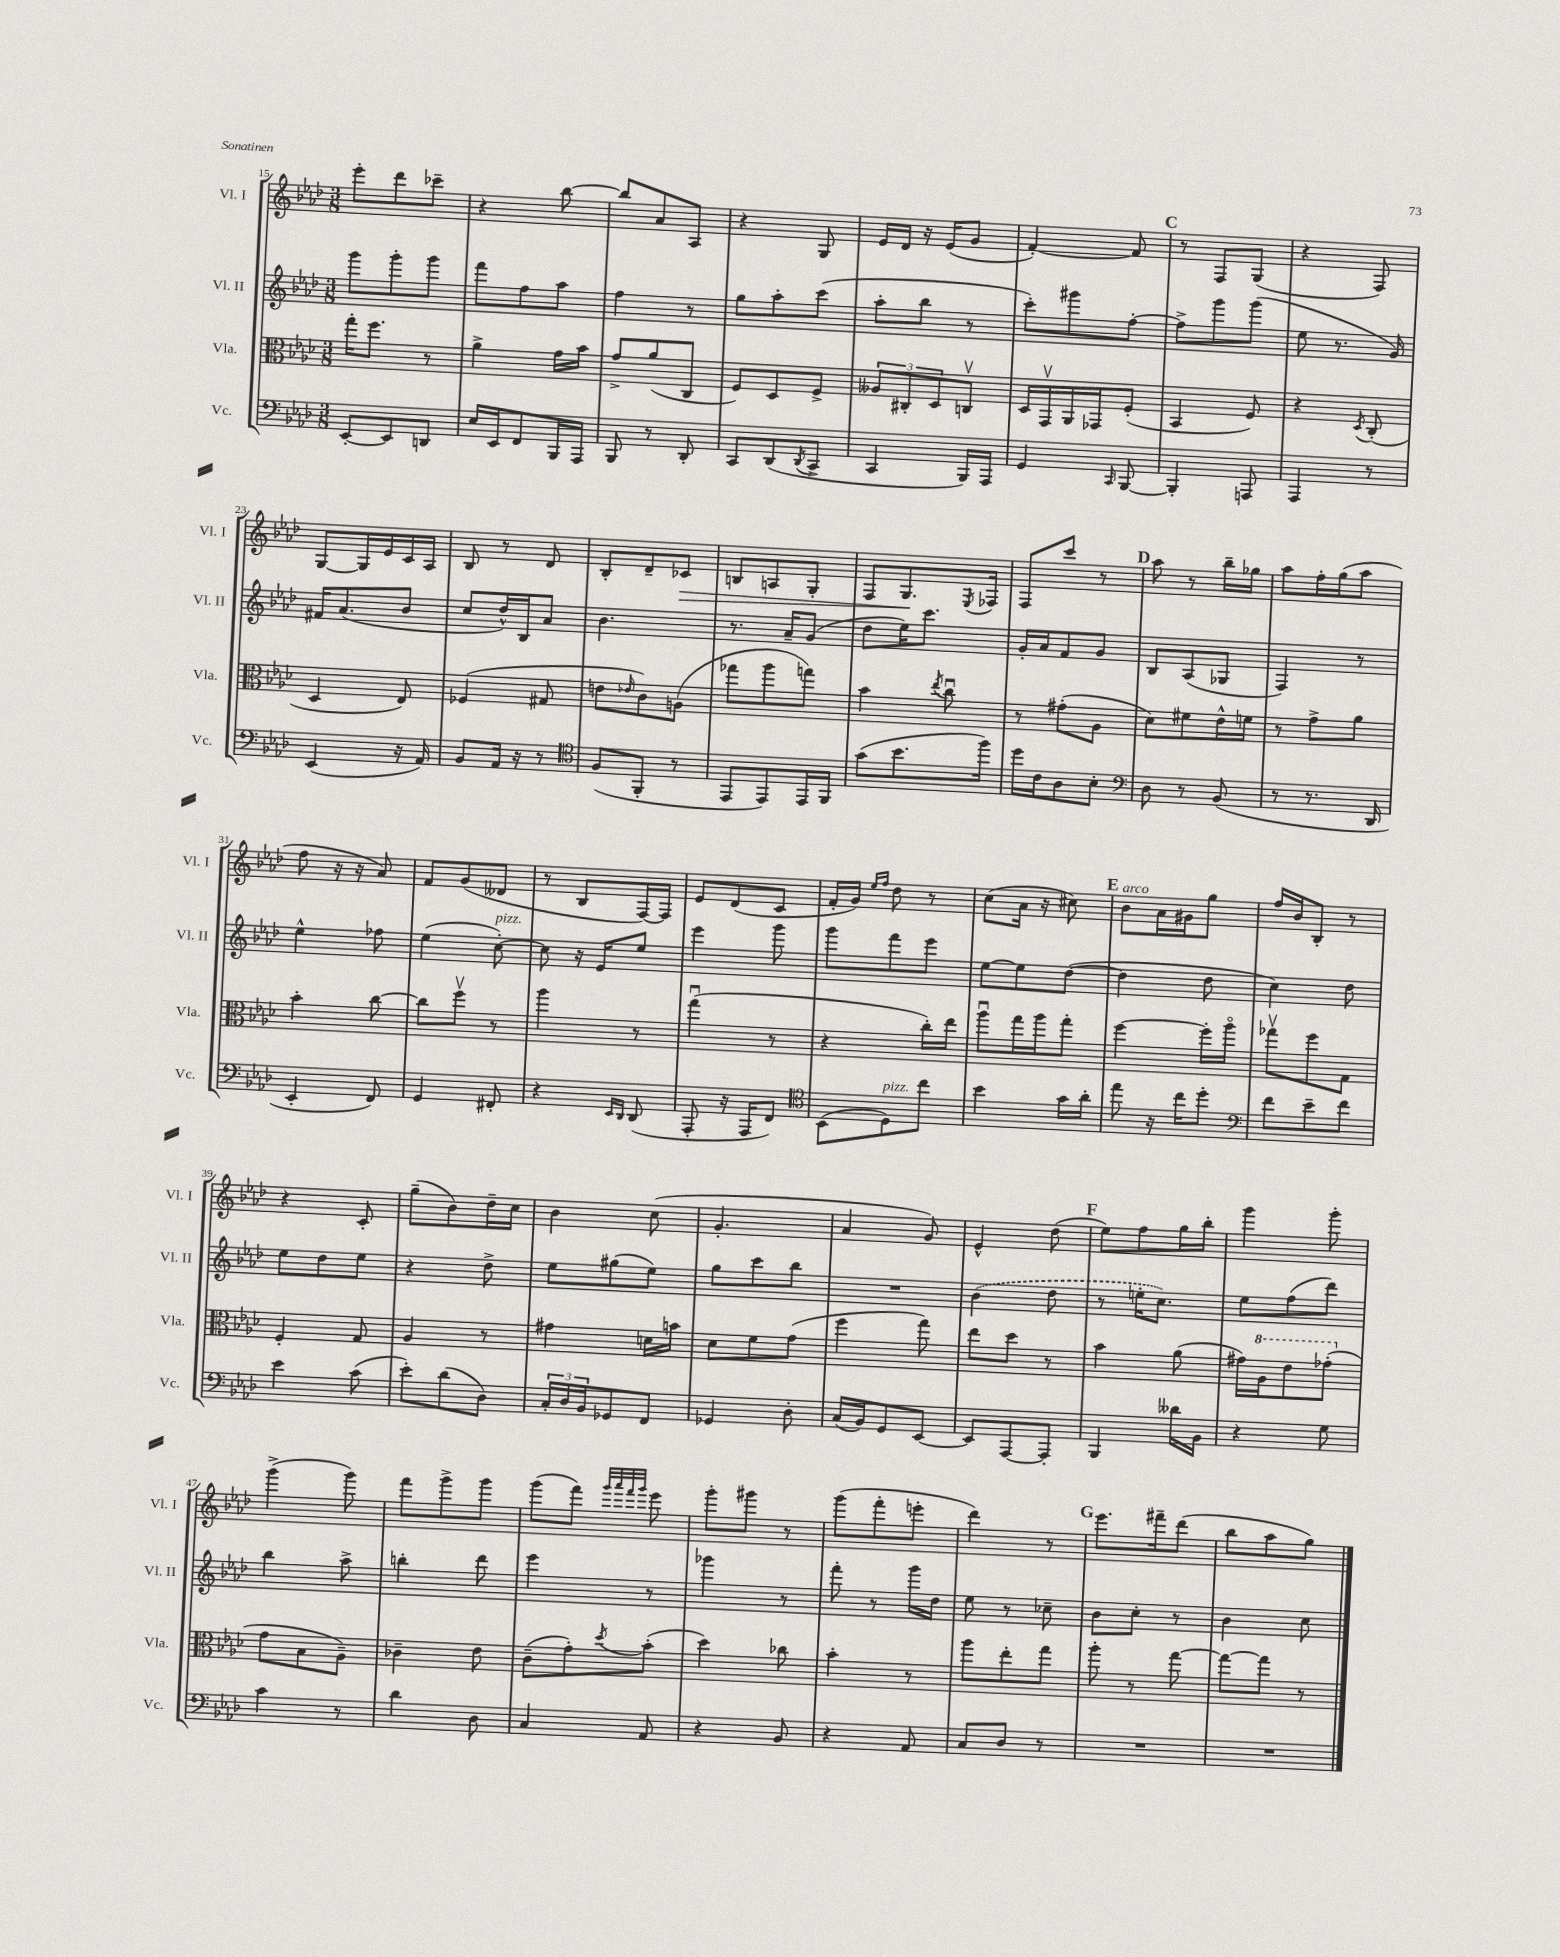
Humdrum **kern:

**kern	**kern	**kern	**kern
*staff4	*staff3	*staff2	*staff1
*clefF4	*clefC3	*clefG2	*clefG2
*k[b-e-a-d-]	*k[b-e-a-d-]	*k[b-e-a-d-]	*k[b-e-a-d-]
*M3/8	*M3/8	*M3/8	*M3/8
[8EE-'/L	16gg'\LK	8ggg\L	8eee-'\L
.	8.ff\J	.	.
8EE-/]	.	8ggg'\	8ddd-\
8DD/J	8r	8ggg\J	8ccc-~\J
=	=	=	=
16E-/LL	4a-^\	8fff\L	4r
16EE-/J	.	.	.
8FF/	.	8ff\	.
16BBB-/L	16g\LL	8aa-\J	[8bb-\
16AAA-/JJ	16b-\JJ	.	.
=	=	=	=
8BBB-/	8g^/L	4ff\	8bb-/]L
8r	(8a-/	.	8a-/
8DD-'/	8C/J	8r	8A-/J
=	=	=	=
8CC/L	8F/L)	8gg\L	4r
(8DD-/	8D-/	8aa-'\	.
8qDD-/	.	.	.
8CC^/J	8F^/J	(8ccc\J	8G/
=	=	=	=
4CC/	12A--/L	8aa-'\L	16e-/LL
.	.	.	16d-/JJ
.	12C#'/	.	.
.	.	8bb-\J	16r
.	12D-/	.	.
.	.	.	(16e-/LK
16BBB-/LL)	8Cv/J	8r	8g/J
16AAA-/JJ	.	.	.
=	=	=	=
4GG/	16D-/LL	8ccc'\L)	[4f'/)
.	16GGv/	.	.
.	16AA-/	8ggg#\	.
.	16GG-/J	.	.
16qqCC/	.	.	.
[8BBB-/	(8F'/J	[8ff'\J	8f/]
=	=	=	=
4BBB-'/]	4BB-/	8ff^\]L	8r
.	.	8ggg\	8F/L
8AAA/	8F/)	(8ggg\J	(8G/J
=	=	=	=
4AAA-/	4r	8ee-\	4r
.	.	8.r	.
.	8qD-/	.	.
8r	(8C'/	.	8F/)
.	.	16g/)	.
=	=	=	=
(4EE-/	4D-/	16f#/LK	[8G/L
.	.	(8.a-/	.
.	.	.	16G/]L
.	.	.	16e-/
16r	8E-/)	8b-/J	16c/
16AA-/)	.	.	16A-/JJ
=	=	=	=
8BB-/L	(4F-/	8cc/L	8B-/
16AA-/Jk	.	16dd-^^/L)	8r
16r	.	16B-/J	.
8r	8G#/	8a-/J	8d-/
=	=	=	=
*clefC4	*	*	*
(8F/L	8e\L	4.b-\	8B-'/L
.	16qqe-/	.	.
8FF'/J	8c\)	.	8d-~/
8r	(8A\J	.	8c-/J
=	=	=	=
8EE-/L	8gg-\L	8.r	8B/L
8EE-/)	8aa-\	.	8A/
.	.	16a-~/LK	.
16EE-/L	8gg\J)	(8g/J	8G'/J
16FF/JJ	.	.	.
=	=	=	=
(8g\L	4b-\	8dd-\L	8F/L
8.b-\	.	16ee-\K)	8.G/
.	.	8.ccc\J	.
.	8qee-/	.	.
.	8ccu\	.	.
.	.	.	8qE-/
16ff\Jk)	.	.	16F-/Jk
=	=	=	=
16dd-\LL	8r	16g'/LL	8F/L
16c\J	.	16a-/J	.
8A-\	(8g#'\L	8f/	8ccc/J
8B-'\J	8A-\J	8g/J	8r
=	=	=	=
*clefF4	*	*	*
8D-\	8d-\L)	8B-/L	8aa-\
8r	8f#\	(8A-/	8r
(8BB-/	16e-^^\L	8G-/J	16bb-~\LL
.	16f\JJ	.	16gg-\JJ
=	=	=	=
8r	8r	4F/)	8aa-\L
8.r	8g^\L	.	16ff'\L
.	.	.	(16gg\J
.	8a-\J	8r	8aa-\J
16DD-/	.	.	.
=	=	=	=
4EE-'/	4b-'\	4ee-^^\	8ff\
.	.	.	16r
.	.	.	16r
8FF/)	[8cc\	8ff-\	8a-/)
=	=	=	=
4GG/	8cc\]L	(4ee-\	8f/L
.	8ffv\J	.	(8g/
8FF#'/	8r	[8cc'\)	8d--/J
=	=	=	=
4r	4aa-\	8cc\]	8r
.	.	16r	8B-/L
.	.	16e-/LK	.
16qqEE-/LL	.	.	.
16qqDD-/JJ	.	.	.
(8DD-/	8r	8ee-/J	[16F/L)
.	.	.	16F/]JJ
=	=	=	=
8AAA-'/	(4ggu\	4eee-\	8e-/L
16r	.	.	(8d-/
16AAA-/LK	.	.	.
8FF/J)	8r	8ggg\	8c/J
=	=	=	=
*clefC4	*	*	*
(8BB-\L	4r	8ggg\L	16f'/LL
.	.	.	16g/JJ)
.	.	.	16qqee-/LL
.	.	.	16qqff/JJ
8D-\)	.	8fff\	8dd-\
8cc\J	16cc'\LL)	8eee-\J	8r
.	16ee-\JJ	.	.
=	=	=	=
4b-\	8aa-u\L	[8ee-\L	(8cc\L
.	16gg\L	8ee-\]	16a-\Jk
.	16aa-\J	.	16r
16g\LL	8gg'\J	([8dd-\J	8cc#\)
16a-'\JJ	.	.	.
=	=	=	=
8ee-\	[4ff\	4dd-\]	8b-\L
16r	.	.	16a-\L
16cc\LK	.	.	16g#\J
8dd-'\J	16ff'\]LL	8dd-\	8gg\J
.	16aa-o\JJ	.	.
=	=	=	=
*clefF4	*	*	*
8f\L	8gg-v\L	4cc\)	16ff/LL
.	.	.	16b-/J
8e-~\	8ff\	.	8B-'/J
8f\J	8G\J	8dd-\	8r
=	=	=	=
4e-\	4F'/	8ee-\L	4r
.	.	8dd-\	.
(8c\	8G/	8ee-\J	8c'/
=	=	=	=
8e-'\L)	4A-/	4r	(8gg~\L
(8d-\	.	.	8b-\)
8D-\J)	8r	8dd-^\	16dd-~\L
.	.	.	16cc\JJ
=	=	=	=
24C'/LL	4g#\	8ee-\L	4b-\
24D-/	.	.	.
24BB-/J	.	.	.
8GG-/	.	(8gg#\	.
8FF/J	16d\LL	8ee-\J)	(8cc\
.	16b\JJ	.	.
=	=	=	=
4GG-/	8d-\L	8gg\L	4.g'/
.	8f\	8ccc\	.
8D-'\	(8g\J	8bb-\J	.
=	=	=	=
(16C/LL	4ff\	4.r	4a-/
16BB-/J)	.	.	.
8GG/	.	.	.
[8EE-/J	8gg\)	.	8g/)
=	=	=	=
8EE-/]L	8ee-\L	(4b-\	4e-^^/
[8AAA-/	8dd-\J	.	.
8AAA-'/]J	8r	8dd-\	(8dd-\
=	=	=	=
4BBB-/	4b-\	8r	8ee-\L)
.	.	16ee'\LK	8ff\
.	.	8.cc\J)	.
16d--\LL	(8a-\	.	16gg\L
16BB-\JJ	.	.	16bb-'\JJ
=	=	=	=
4r	16g#\LL)	8ee-\L	4ggg\
.	16a-\J	.	.
.	8ee-\	(8ff\	.
8G\	(8gg-'\J	8ddd-\J)	8ggg'\
=	=	=	=
4c\	8g\L	4bb-\	(4ggg^\
.	8B-\	.	.
8r	8A-~\J)	8aa-^\	8ggg\)
=	=	=	=
4d-\	4c-~\	4bb'\	8fff\L
.	.	.	8ggg^\
8D-\	8e-\	8ddd-\	8ggg\J
=	=	=	=
4C/	(8c~\L	4eee-\	(8ggg\L
.	8g'\)	.	8fff\J)
.	.	.	32qqggg/LLL
.	.	.	32qqaaa-/
.	.	.	32qqfff/
.	8qdd-/	.	32qqggg/JJJ
8AA-/	(8b-'\J	8r	8eee-\
=	=	=	=
4r	4dd-\)	4ggg-\	8ggg'\L
.	.	.	8ggg#\J
8BB-/	8cc-\	8r	8r
=	=	=	=
4r	4b-'\	8fff'\	(8ggg\L
.	.	8r	8fff'\
8AA-/	8r	16ggg\LL	8eee'\J
.	.	16dd-\JJ	.
=	=	=	=
8C/L	8aa-\L	8ee-\	4ddd-\)
8D-/J	8ee-'\	8r	.
8r	8gg\J	8cc-~\	8r
=	=	=	=
4.r	8aa-'\	8b-\L	8.eee-\L
.	8r	8cc'\J	.
.	.	.	16fff#~\k
.	[8gg\	8r	(8ddd-\J
=	=	=	=
4.r	8gg\_L	4b-\	8bb-\L
.	8gg\]J	.	8aa-\
.	8r	8cc\	8gg\J)
==	==	==	==
*-	*-	*-	*-
